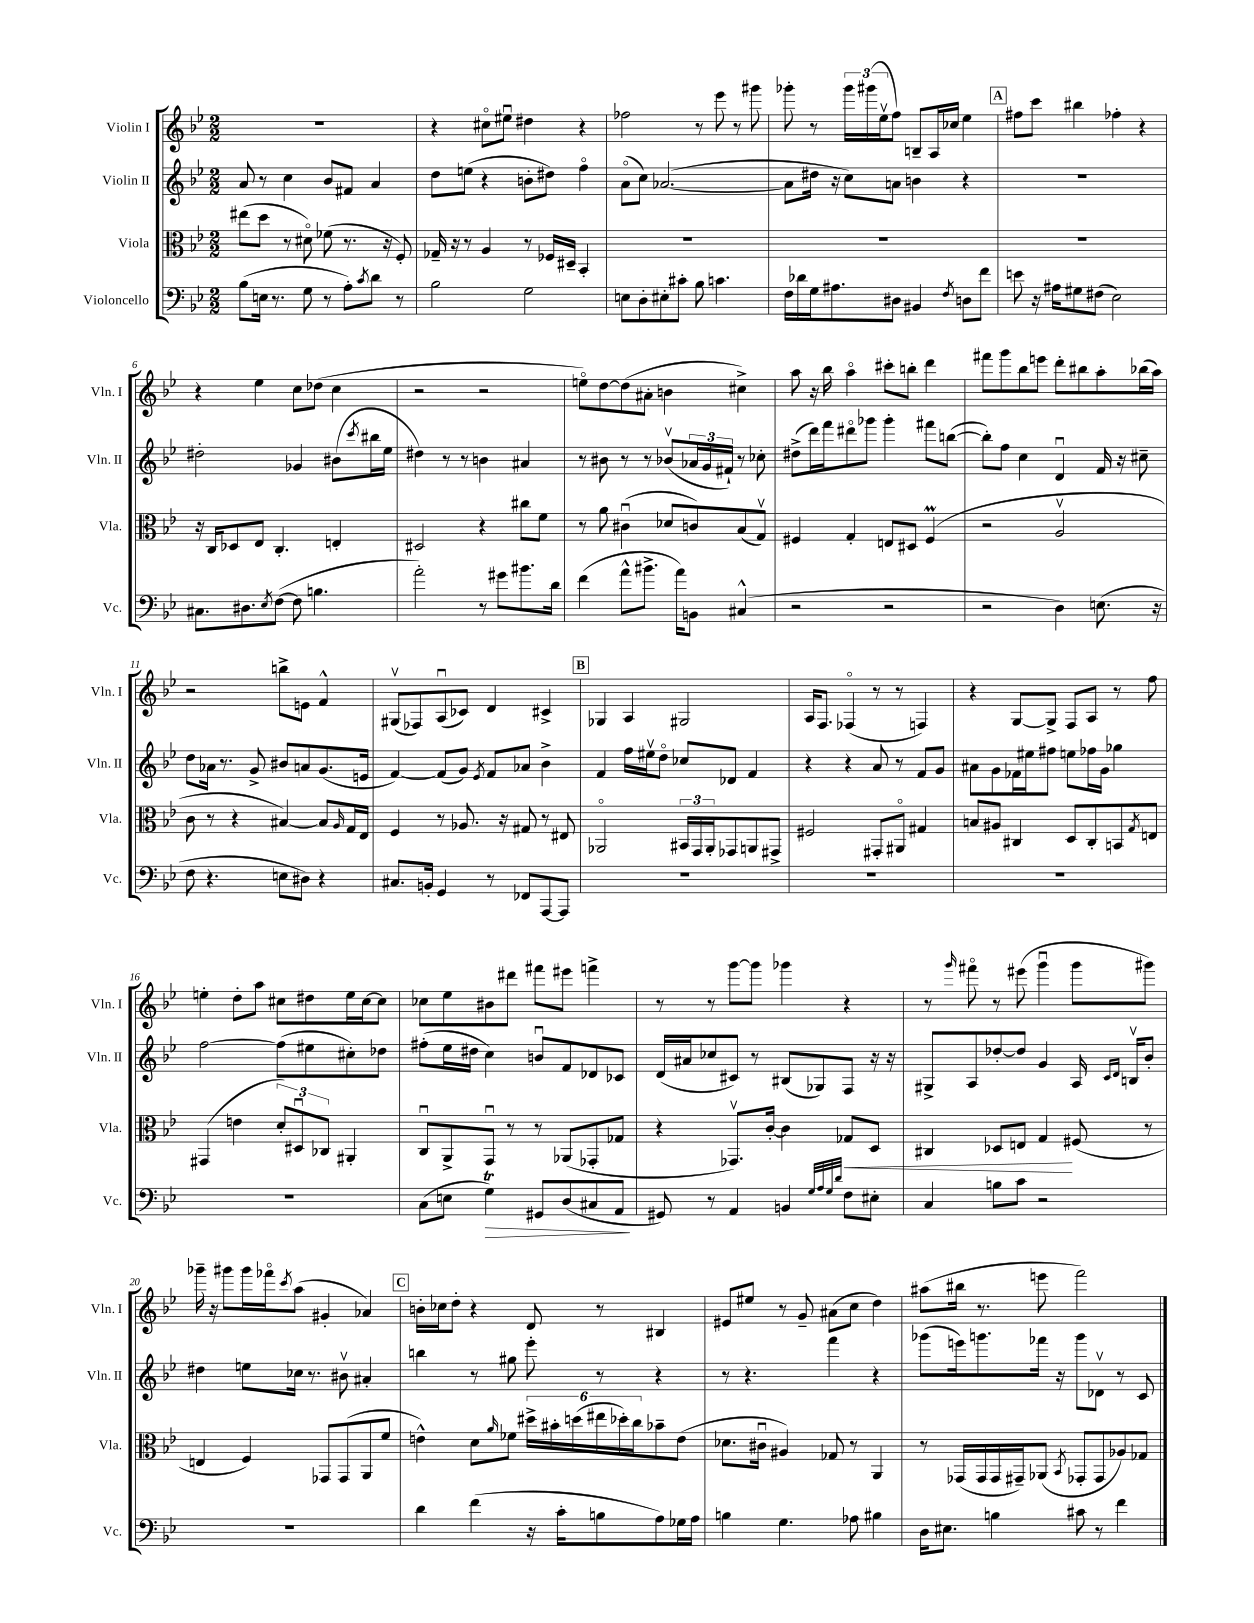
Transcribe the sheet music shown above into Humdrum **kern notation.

**kern	**dynam	**kern	**dynam	**kern	**kern
*part4	*part4	*part3	*part3	*part2	*part1
*staff4	*staff4	*staff3	*staff3	*staff2	*staff1
*I"Violoncello	*	*I"Viola	*	*I"Violin II	*I"Violin I
*I'Vc.	*	*I'Vla.	*	*I'Vln. II	*I'Vln. I
*clefF4	*	*clefC3	*	*clefG2	*clefG2
*k[b-e-]	*	*k[b-e-]	*	*k[b-e-]	*k[b-e-]
*M2/2	*	*M2/2	*	*M2/2	*M2/2
=1	=1	=1	=1	=1	=1
(8B-\L	.	(8ee#X\L	.	8a/	1r
16En\Jk	.	8dd\J	.	8r	.
8.r	.	.	.	.	.
.	.	8r	.	4cc\	.
8G\	.	8d#X\)	.	.	.
8r	.	(8f-X\	.	8b-/L	.
8A'\L)	.	8.r	.	8f#X/J	.
8qc/	.	.	.	.	.
8d\J	.	.	.	4a/	.
.	.	16r	.	.	.
8r	.	8F'/)	.	.	.
=2	=2	=2	=2	=2	=2
2B-\	.	16G-X~/	.	8dd\L	4r
.	.	16r	.	.	.
.	.	8r	.	(8een\J	.
.	.	4A/	.	4r	8cc#X\L
.	.	.	.	.	8ee#Xu\J
2G\	.	8r	.	8bn'\L	4dd#X\
.	.	16F-X/LL	.	8dd#X\J)	.
.	.	16D#X~/JJ	.	.	.
.	.	4BB-'/	.	4ff\	4r
=3	=3	=3	=3	=3	=3
8En\L	.	1r	.	(8a\L	2ff-X\
8D'\	.	.	.	8cc\J)	.
8E#X'\	.	.	.	([2.a-X/	.
8c#X'\J	.	.	.	.	.
8B-\	.	.	.	.	8r
4.cn\	.	.	.	.	8eee-\
.	.	.	.	.	8r
.	.	.	.	.	8ggg#X\
=4	=4	=4	=4	=4	=4
16F\LL	.	1r	.	8a-\L]	8ggg-X'\
16d-X\	.	.	.	.	.
16G\J	.	.	.	16dd#X\Jk	8r
8.A#X\	.	.	.	16r	.
.	.	.	.	8cc\L)	24ggg-\LL
.	.	.	.	.	(24ggg#X\
.	.	.	.	.	24ee-v\J
8D#X\J	.	.	.	8an\J	8ff\J)
4BB#X/	.	.	.	4bn\	8Bn~/L
.	.	.	.	.	16A/L
.	.	.	.	.	16cc-X/JJ
8qF/	.	.	.	.	.
8Dn\L	.	.	.	4r	4ee-\
8f\J	.	.	.	.	.
!!LO:REH:place=s1:t=A
=5	=5	=5	=5	=5	=5
8en\	.	1r	.	1r	8ff#X\L
16r	.	.	.	.	8ccc\J
16A#X\KL	.	.	.	.	.
8G#X\	.	.	.	.	4bb#X\
(8F#X\J	.	.	.	.	.
2E-\)	.	.	.	.	4ff-X'\
.	.	.	.	.	4r
!!LO:LB:g=z
=6	=6	=6	=6	=6	=6
8.C#X\L	.	16r	.	2dd#X'\	4r
.	.	16C/KL	.	.	.
.	.	8D-X/	.	.	.
8.D#X\	.	.	.	.	.
.	.	8E-/J	.	.	4ee-\
8qE-/	.	.	.	.	.
([8F\J	.	4.C'/	.	.	.
8F\]	.	.	.	4g-X/	8cc\L
4.Bn\	.	.	.	.	(8dd-X\J
.	.	4En'/	.	(8b#X\L	4cc\
.	.	.	.	8qccc/	.
.	.	.	.	16bb#X\L	.
.	.	.	.	16ee-\JJ	.
=7	=7	=7	=7	=7	=7
2a'\)	.	2D#X/	.	4dd#X\)	2r
.	.	.	.	8r	.
.	.	.	.	8r	.
8r	.	4r	.	4bn\	2r
8g#X\L	.	.	.	.	.
8.b#X\	.	8cc#X\L	.	4a#X/	.
.	.	8f\J	.	.	.
16d\Jk	.	.	.	.	.
=8	=8	=8	=8	=8	=8
(4f\	.	8r	.	8r	8een\L)
.	.	8a\	.	8b#X\	[8dd\
8a^^\L	.	(4c#Xu\	.	8r	(8dd\]
8.b#X^\J	.	.	.	8r	8a#X'\J
.	.	8d-X/L	.	(8b-Xv/L	4bn\
16a\KL)	.	.	.	.	.
8BBn\J	.	8cn/)	.	24a-X/L	.
.	.	.	.	24g/	.
.	.	.	.	24f#X`/JJ)	.
(4C#X^^/	.	(8B-/	.	8r	4cc#X^\)
.	.	8Gv/J)	.	8cc-X'\	.
=9	=9	=9	=9	=9	=9
2r	.	4F#X/	.	(8dd#X^\L	8aa\
.	.	.	.	16ddd\L)	16r
.	.	.	.	16fff\J	16bb-\
.	.	4G'/	.	8ddd#X\	4aa\
.	.	.	.	8ggg-X\J	.
2r	.	8En/L	.	4ggg-'\	8ccc#X'\L
.	.	8D#X/J	.	.	8bbn'\J
.	.	(4F#m/	.	8fff#X\L	4ddd\
.	.	.	.	([8bbn\J	.
=10	=10	=10	=10	=10	=10
2r	.	2r	.	8bb'\L])	8fff#X\L
.	.	.	.	8ff\J	8ggg\
.	.	.	.	4cc\	8bb-\
.	.	.	.	.	8eeen\J
4D\)	.	2Av/	.	4du/	8ddd'\L
.	.	.	.	.	8bb#X\
(8.En\	.	.	.	16f/	8aa'\
.	.	.	.	16r	.
.	.	.	.	8cc#X~\	(16bb-X\L
16r	.	.	.	.	16aa\JJ)
!!LO:LB:g=z
=11	=11	=11	=11	=11	=11
8F\	.	8c\	.	8dd\L	2r
4.r	.	8r	.	16a-X\Jk	.
.	.	.	.	8.r	.
.	.	4r	.	.	.
.	.	.	.	8g^/	.
8En\L	.	[4B#X/)	.	8b#X/L	8bbn^\L
8D#X\J)	.	.	.	8an/	8en\J
4r	.	8B#/L]	.	(8.g/	4f^^/
.	.	16qqA/	.	.	.
.	.	16G/L	.	.	.
.	.	16E-/JJ	.	16en/Jk	.
=12	=12	=12	=12	=12	=12
8.C#X/L	.	4F/	.	[4f/)	(8G#Xv/L
.	.	.	.	.	8F-X/)
16BBn'/Jk	.	.	.	.	.
4GG/	.	8r	.	(8f/L]	(8Au/
.	.	8.A-X/	.	8g/J)	8c-X/J)
.	.	.	.	8qe-/	.
8r	.	.	.	8f/L	4d/
.	.	16r	.	.	.
8FF-X/L	.	8G#X/	.	8a-X/J	.
[8AAA/	.	8r	.	4b-^\	4c#X^/
8AAA/J]	.	8E#X/	.	.	.
!!LO:REH:place=s1:t=B
=13	=13	=13	=13	=13	=13
1r	.	2AA-X/	.	4f/	4G-X/
.	.	.	.	16ff\LL	4A/
.	.	.	.	16ee#Xv\J	.
.	.	.	.	8dd\J	.
.	.	24BB#X/LL	.	8cc-X/L	2G#X/
.	.	24GG/	.	.	.
.	.	24AA-'/J	.	.	.
.	.	8GG-X/	.	8d-X/J	.
.	.	8AAn/	.	4f/	.
.	.	8GG#X^/J	.	.	.
=14	=14	=14	=14	=14	=14
1r	.	2F#X/	.	4r	16A/KL
.	.	.	.	.	8.F/J
.	.	.	.	4r	(4F-X/
.	.	8GG#X'/L	.	8a/	8r
.	.	8AA#X/J	.	8r	8r
.	.	4G#X/	.	8f/L	4Fn/)
.	.	.	.	8g/J	.
=15	=15	=15	=15	=15	=15
1r	.	8Bn/L	.	8a#X\L	4r
.	.	8A#X/J	.	8g\	.
.	.	4C#X/	.	16f-X\L	[8G/L
.	.	.	.	16ee#X\J	.
.	.	.	.	8ff#X\J	8G^/J]
.	.	8D/L	.	8een\L	8F/L
.	.	8C#'/	.	16ff-X\L	8A/J
.	.	.	.	16g\JJ	.
.	.	8BBn/	.	4gg-X\	8r
.	.	8qG/	.	.	.
.	.	8En/J	.	.	8ff\
!!LO:LB:g=z
=16	=16	=16	=16	=16	=16
1r	.	(4GG#X/	.	[2ff\	4een'\
.	.	4en\	.	.	8dd'\L
.	.	.	.	.	8aa\J
.	.	12d'/L)	.	(8ff\L]	8cc#X\L
.	.	12D#Xu/	.	.	.
.	.	.	.	8ee#X\	8dd#X\
.	.	12C-X/J	.	.	.
.	.	4AA#X'/	.	8cc#X'\)	16ee\L
.	.	.	.	.	[16cc#\J
.	.	.	.	8dd-X\J	8cc#\J]
=17	=17	=17	=17	=17	=17
(8C\L	.	8Cu/L	.	(8ff#X'\L	8cc-X\L
8En\J	.	8AA^/	.	16ee-\L	8ee-\
.	.	.	.	16dd#X\JJ	.
!	!LO:HP:b	!	!	!	!
4GT\)	>	8GGu/J	.	4cc\)	8b#X\
.	.	8r	.	.	8ddd#X\J
8GG#X/L	.	8r	.	8bnu/L	8fff#X\L
(8D/	.	(8AA-X/L	.	8f/	8eee#X\J
8C#X/	.	8GG-X'/	.	8d-X/	4fffn^\
8AA/J	.	8G-X/J	.	8c-X/J	.
.	]	.	.	.	.
=18	=18	=18	=18	=18	=18
8GG#X/)	.	4r	.	(16d/LL	8r
.	.	.	.	16a#X/J	.
8r	.	.	.	8cc-X/	8r
4AA/	.	8.GG-Xv/L)	.	8c#X/J)	[8ggg\L
.	.	.	.	8r	8ggg\J]
.	.	[16c'/Jk	.	.	.
4BBn/	.	4c\]	.	(8B#X/L	4ggg-X\
.	.	.	.	8G-X/)	.
32qqG/LLL	.	.	.	.	.
32qqA/	.	.	.	.	.
32qqG/	.	.	.	.	.
32qqd/JJJ	.	.	.	.	.
!	!	!	!LO:HP:b	!	!
8F\L	.	8G-X/L	<	8F/J	4r
8E#X'\J	.	8D/J	.	16r	.
.	.	.	.	16r	.
=19	=19	=19	=19	=19	=19
4C/	.	4C#X/	.	8G#X^/L	8r
.	.	.	.	.	16qqggg/
.	.	.	.	8A/	8fff#X\
8Bn\L	.	8D-X/L	.	[8dd-X'/	8r
8c\J	.	8En/J	.	8dd-/J]	(8eee#X\
2r	.	4G/	.	4g/	4gggu\
.	.	(8F#X/	[	16A/	8ggg\L
.	.	.	.	16qqc/LL	.
.	.	.	.	16qqd/JJ	.
.	.	.	.	16Bnv/KL	.
.	.	8r	.	8b-'/J	8ggg#X\J)
!!LO:LB:g=z
=20	=20	=20	=20	=20	=20
1r	.	4En/	.	4dd#X\	16ggg-X~\
.	.	.	.	.	16r
.	.	.	.	.	8ggg#X\L
.	.	4F/)	.	8een\L	16ggg#\L
.	.	.	.	.	16fff-X\J
.	.	.	.	.	8qccc/
.	.	.	.	16cc-X\Jk	(8aa\J
.	.	.	.	8.r	.
.	.	8GG-X/L	.	.	4g#X'/
.	.	(8GG-/	.	8b#Xv\	.
.	.	8AA/	.	4a#X'/	4a-X/)
.	.	8f/J	.	.	.
!!LO:REH:place=s1:t=C
=21	=21	=21	=21	=21	=21
4d\	.	4en^^\)	.	4bbn\	16bn'\LL
.	.	.	.	.	16cc-X\J
.	.	.	.	.	8dd'\J
(4f\	.	8d\L	.	8r	4r
.	.	16qqa/	.	.	.
.	.	8f-X\J	.	8gg#X\	.
16r	.	24dd#X^\LL	.	8eee-'\	8d/
.	.	24b#X'\	.	.	.
16c'\KL	.	.	.	.	.
.	.	(24ddn\	.	.	.
8Bn\	.	24ee#X\	.	8r	8r
.	.	24dd-X'\)	.	.	.
.	.	24cc\J	.	.	.
8A\)	.	8b-X~\	.	4r	4B#X/
16G-X\L	.	(8e\J	.	.	.
16A\JJ	.	.	.	.	.
=22	=22	=22	=22	=22	=22
4Bn\	.	8.d-X\L	.	8r	8e#X/L
.	.	.	.	4.r	8ee#X/J
.	.	16c#Xu\Jk	.	.	.
4.G\	.	4A#X/)	.	.	8r
.	.	.	.	.	8g~/
.	.	8G-X/	.	4fff\	(8a#X\L
8A-X\	.	8r	.	.	8cc\J
4B#X\	.	4AA/	.	4r	4dd\)
=23	=23	=23	=23	=23	=23
16D\KL	.	8r	.	(8ggg-X\L	(8aa#X\L
8.E#X\J	.	.	.	.	.
.	.	(16GG-X/LL	.	16eeen\k)	16bb#X\Jk
.	.	16GG-/	.	8.gggn\	8.r
4Bn\	.	16GG-/	.	.	.
.	.	16GG#X~/J)	.	.	.
.	.	(8AA-X/J	.	16fff-X\Jk	8eeen\
.	.	.	.	16r	.
.	.	8qBB-/	.	.	.
8c#X\	.	8GG-X'/L	.	8ggg\L	2fff\)
8r	.	8GG-/	.	8d-Xv\J	.
4f\	.	8A-X/)	.	8r	.
.	.	8G-X/J	.	8c/	.
==	==	==	==	==	==
*-	*-	*-	*-	*-	*-
